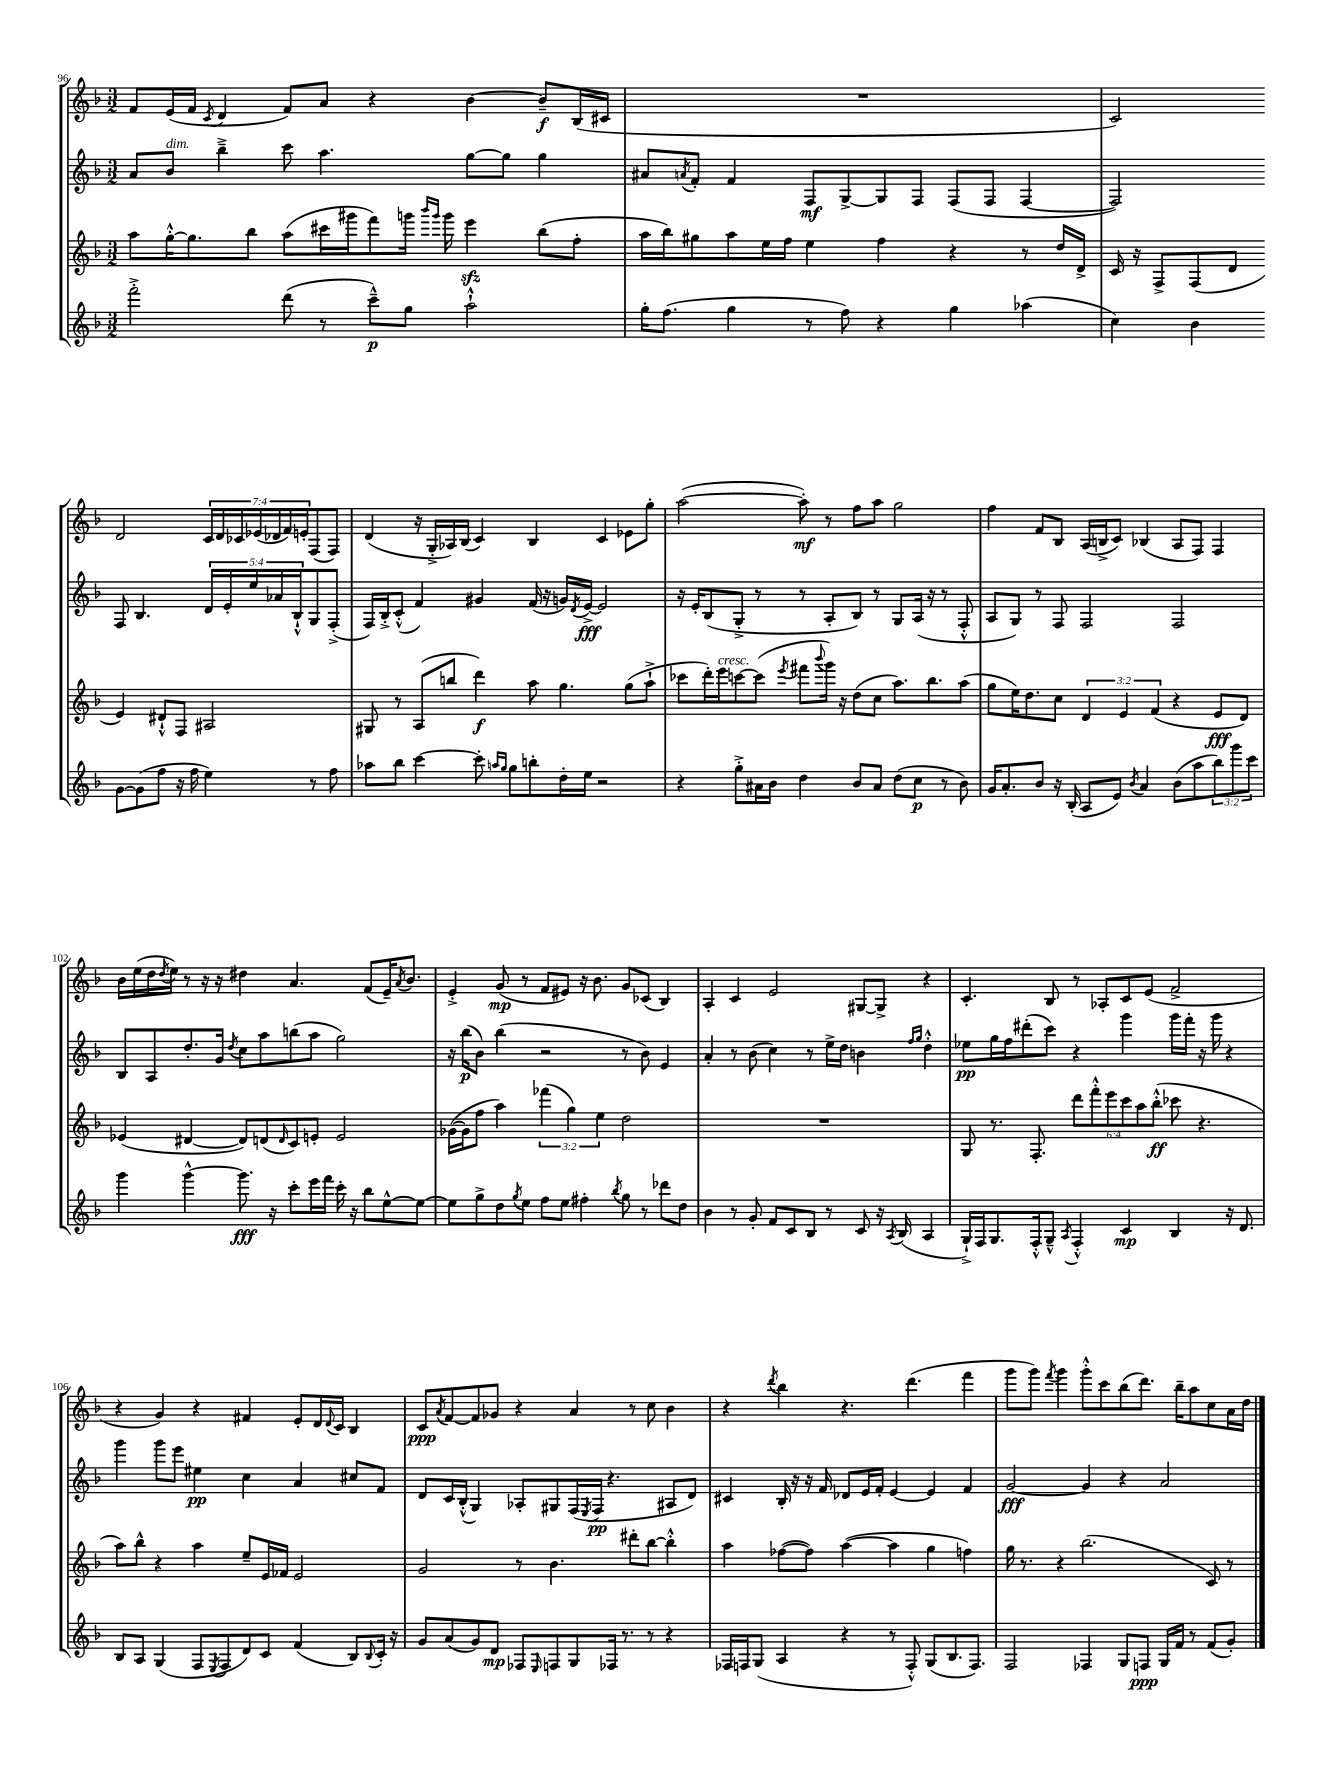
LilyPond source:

<<
\new StaffGroup <<
\new Staff = "s0" {
    \clef treble \key f \major \numericTimeSignature \time 3/2 \override Staff.TupletNumber.text = #tuplet-number::calc-fraction-text
    f'8 e'16( f'16 \acciaccatura { c'8 } d'4 f'8) a'8 r4 bes'4~ bes'8--\f bes16( cis'16 |
    R1. |
    c'2) d'2 \tuplet 7/4 { c'16 d'16 ces'16 ees'16( des'16 f'16) e'16-. } f8( f8) |
    d'4( r16 g16-.-> aes16) bes16( c'4) bes4 c'4 ees'8 g''8-. |
    a''2~( a''8-.\mf) r8 f''8 a''8 g''2 |
    f''4 f'8 bes8 a16( b16-> c'8) bes4( a8 f8) f4 |
    bes'16 e''16( d''16 \acciaccatura { d''8 } e''16) r8 r16 r16 dis''4 a'4. f'8( e'16--) \acciaccatura { a'8 } bes'8. |
    e'4-.-> g'8\mp( r8 f'8 eis'8) r16 bes'8. g'8 ces'8( bes4) |
    a4-. c'4 e'2 gis8~ gis8-> r4 |
    c'4.-. bes8 r8 aes8-. c'8 e'8( f'2-> |
    r4 g'4) r4 fis'4 e'8-. d'16 \appoggiatura { d'8 } c'16 bes4 |
    c'8\ppp \acciaccatura { a'8 } f'8~ f'8 ges'8 r4 a'4 r8 c''8 bes'4 |
    r4 \acciaccatura { d'''8 } bes''4 r4. d'''4.( f'''4 |
    g'''8 g'''8) \acciaccatura { f'''8 } g'''4 g'''8-.-^ c'''8 bes''8( d'''8.) bes''16-- a''8 c''8 a'16 d''16 \bar "|." |
}
\new Staff = "s1" {
    \clef treble \key f \major \numericTimeSignature \time 3/2 \override Staff.TupletNumber.text = #tuplet-number::calc-fraction-text
    a'8 bes'8^\markup { \italic "dim." } bes''4---> c'''8 a''4. g''8~ g''8 g''4 |
    ais'8 \acciaccatura { a'8 } f'8-. f'4 f8\mf g8~-> g8 f8 f8( f8 f4~ |
    f2) f8 bes4. \tuplet 5/4 { d'16 e'16-. e''16 aes'16 bes16-!-^ } g8 f8-.->( |
    f16) bes16-.-> c'8-.-^( f'4) gis'4 f'16( r16 g'16) \acciaccatura { d'8 } e'16~->\fff e'2 |
    r16 e'16-. bes8( g8-.-> r8 r8 a8-. bes8) r8 g8 a16( r16 r8 f8-.-^ |
    a8 g8) r8 f8 f2 f2 |
    bes8 a8 d''8.-. g'16 \acciaccatura { d''8 } c''8 a''8 b''8( a''8 g''2) |
    r16 bes''16\p( bes'8) bes''4( r2 r8 bes'8) e'4 |
    a'4-. r8 bes'8( c''4) r8 e''16-> d''16 b'4 \grace { f''16 g''16 } d''4-.-^ |
    ees''8\pp g''16 f''16 dis'''8-.( c'''8) r4 g'''4 g'''16 f'''16-. r16 g'''16 r4 |
    g'''4 g'''8 e'''8 eis''4\pp c''4 a'4 cis''8 f'8 |
    d'8 c'16 bes16-.-^( g4) aes8-. gis8 f16( \acciaccatura { e8 } f16\pp r4. ais8 d'8) |
    cis'4 bes16-. r16 r16 f'16 des'8 e'16 f'16-. e'4~ e'4 f'4 |
    g'2~\fff g'4 r4 a'2 \bar "|." |
}
\new Staff = "s2" {
    \clef treble \key f \major \numericTimeSignature \time 3/2 \override Staff.TupletNumber.text = #tuplet-number::calc-fraction-text
    a''8 g''16~-.-^ g''8. bes''8 a''8( cis'''16 gis'''16 f'''8) g'''16 \grace { bes'''16 g'''16 } g'''16 e'''4\sfz bes''8( f''8-. |
    a''16 bes''16) gis''8 a''8 e''16 f''16 e''4 f''4 r4 r8 d''16 d'16-> |
    c'16 r16 f8-> f8( d'8 e'4) dis'8-!-^ f8 ais2 |
    gis8 r8 a8( b''8 d'''4\f) a''8 g''4. g''8( a''8-!-> |
    ces'''8 d'''16-.) e'''16^\markup { \italic "cresc." } c'''8~ c'''8( \acciaccatura { e'''8 } fis'''8 \appoggiatura { bes'''8 } g'''16) r16 d''8( c''8 a''8.) bes''8. a''8( |
    g''8 e''16) d''8. c''8 \tuplet 3/2 { d'4 e'4 f'4( } r4 e'8\fff d'8) |
    ees'4( dis'4~ dis'8) d'8( \grace { d'16 } c'8) e'8-. e'2 |
    ges'16~( ges'16 f''8 a''4) \tuplet 3/2 { fes'''4( g''4) e''4 } d''2 |
    R1. |
    g8 r8. f8.-. \tuplet 6/4 { d'''8 f'''8-.-^ e'''8 c'''8 a''8 bes''8-.-^\ff( } ces'''8 r4. |
    a''8) bes''8-^ r4 a''4 e''8-- e'16 fes'16 e'2 |
    g'2 r8 bes'4. dis'''8-. bes''8~ bes''4-.-^ |
    a''4 fes''8~( fes''8) a''4~( a''4 g''4 f''4) |
    g''16 r8. r4 bes''2.( c'8) r8 \bar "|." |
}
\new Staff = "s3" {
    \clef treble \key f \major \numericTimeSignature \time 3/2 \override Staff.TupletNumber.text = #tuplet-number::calc-fraction-text
    f'''2-.-> d'''8( r8 c'''8---^\p) g''8 a''2-!-^ |
    g''16-. f''8.( g''4 r8 f''8) r4 g''4 aes''4( |
    c''4) bes'4 g'8~ g'8( f''8 r16 f''16 e''4) r8 f''8 |
    aes''8 bes''8 c'''4~ c'''8-. \grace { a''16 g''16 } g''8 b''8-. d''16-. e''16 r2 |
    r4 g''8-.-> ais'16 bes'16 d''4 bes'8 ais'8 d''8( c''8\p r8 bes'8) |
    g'16 a'8.-. bes'8 r16 bes16-.( a8 e'8) \acciaccatura { bes'8 } a'4 bes'8( a''8 \tuplet 3/2 { bes''8) g'''8 c'''8 } |
    g'''4 g'''4~-^ g'''8.\fff r16 c'''8-. e'''16 f'''16 c'''16-. r16 bes''8 e''8~-^ e''8~ |
    e''8 g''8-> d''8 \acciaccatura { g''8 } e''8 f''8 e''8 fis''4-. \acciaccatura { bes''8 } g''8 r8 des'''8 d''8 |
    bes'4 r8 g'8-. f'8 c'8 bes8 r8 c'8 r16 \acciaccatura { a8 } bes16( a4 |
    g16-!->) f16 g8. f16-.-^ g8---^ \acciaccatura { a8 } f4-.-^ c'4\mp bes4 r16 d'8. |
    bes8 a8 g4( f8 \acciaccatura { e8 } f8 d'8) c'8 f'4( bes8) \appoggiatura { bes8 } c'16-. r16 |
    g'8 a'8( g'8) d'8\mp fes8 \grace { e16 } f8 g8 fes16 r8. r8 r4 |
    fes16 f16 g8( a4 r4 r8 f8-.-^) g8( bes8. f8.) |
    f2 fes4 g8 f8\ppp g16 f'16 r8 f'8( g'8-.) \bar "|." |
}
>>
>>
\layout { \context { \Score currentBarNumber = #96 } }
